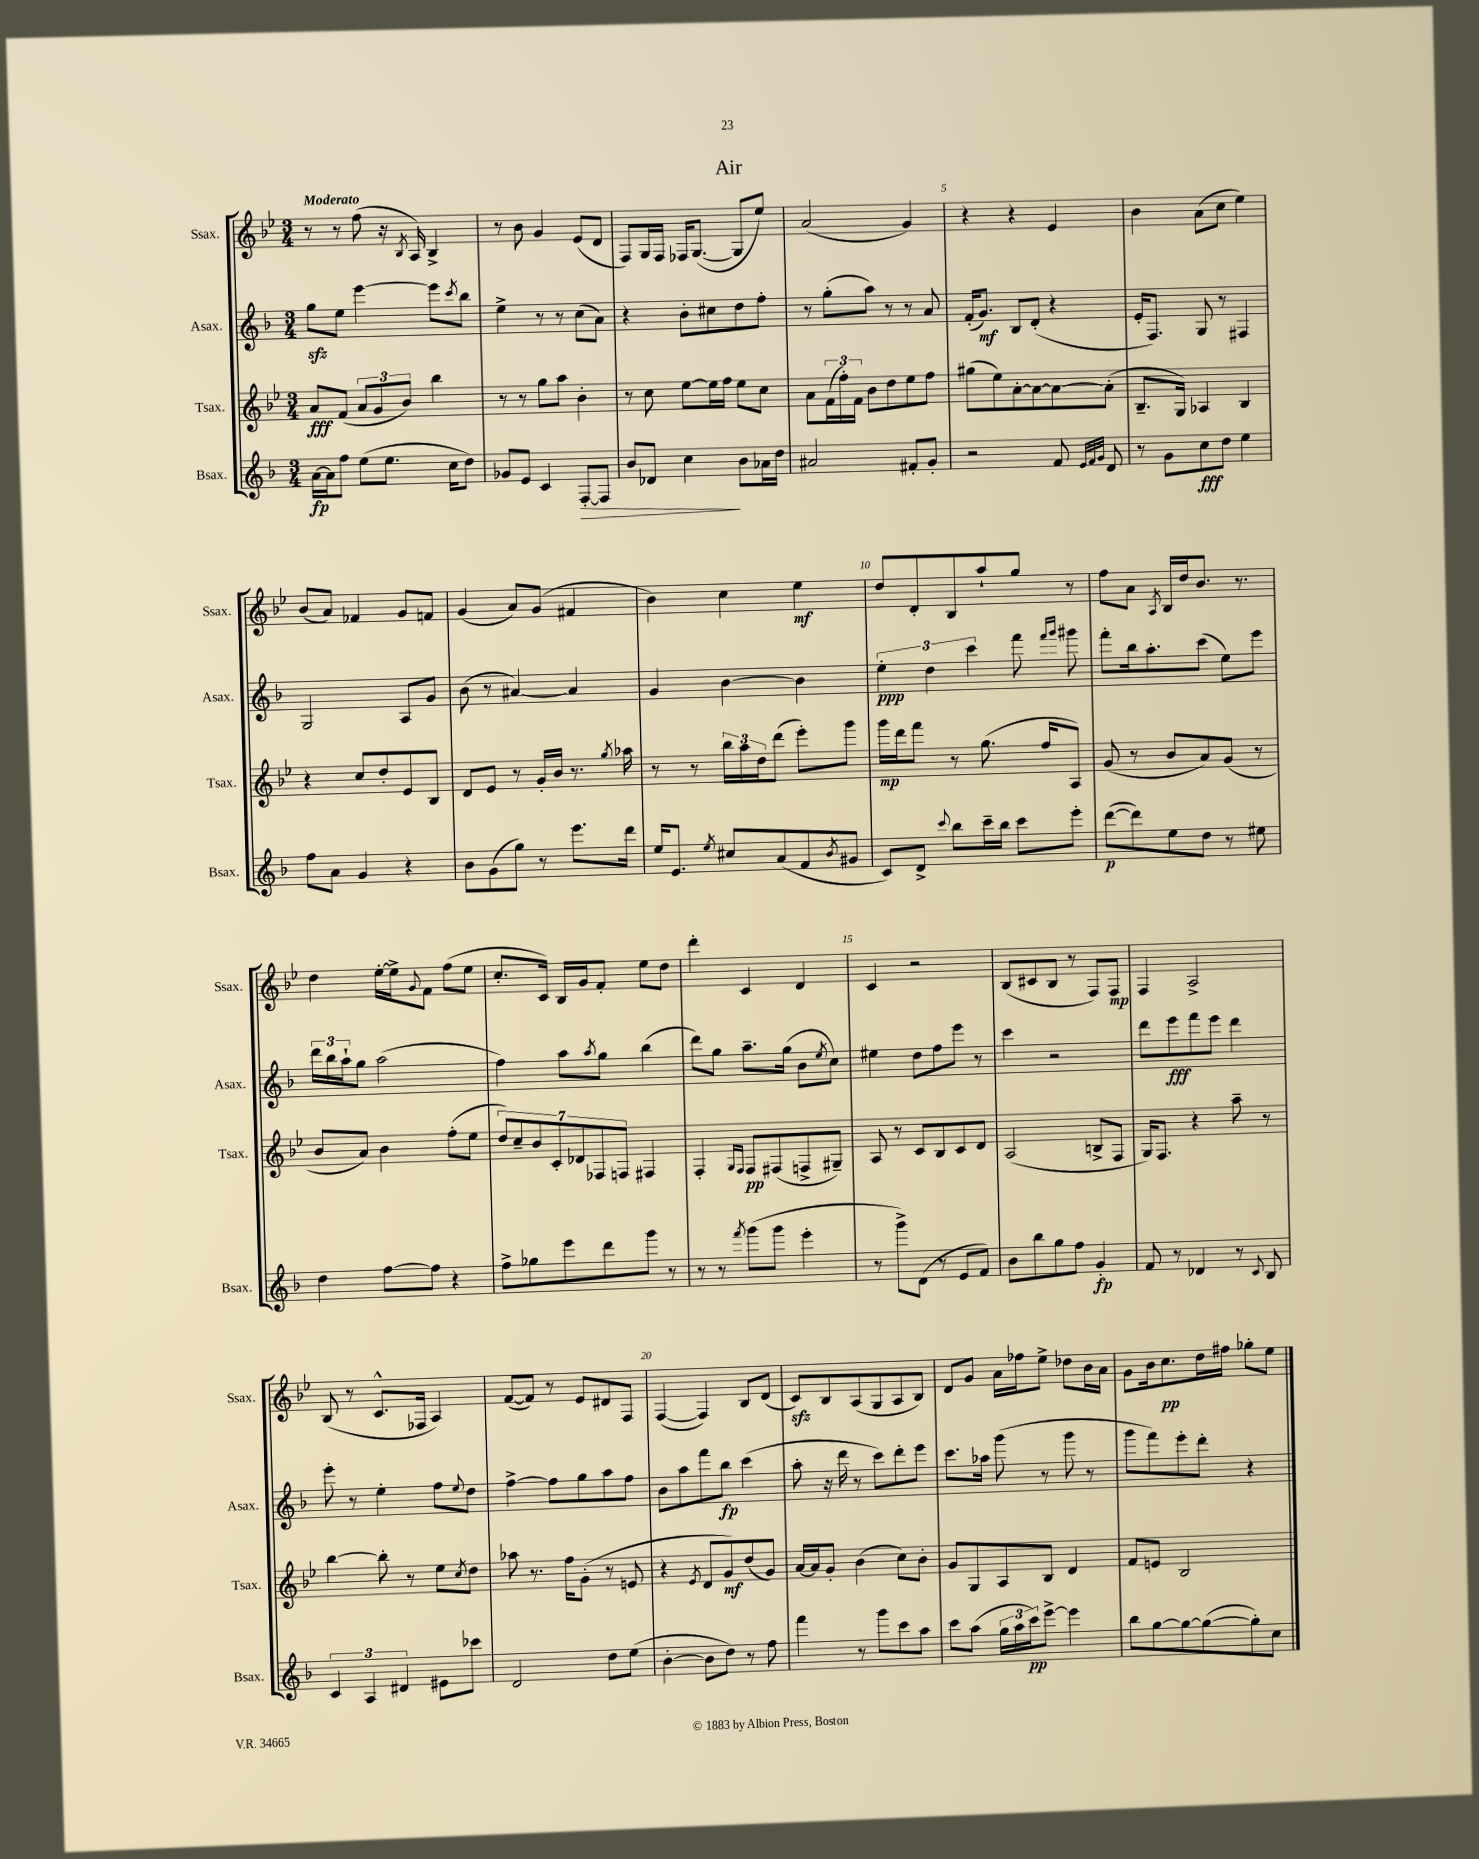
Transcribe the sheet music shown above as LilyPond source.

\header { title = "Air" }
<<
\new StaffGroup <<
\new Staff = "s0" \with { instrumentName = "Ssax." shortInstrumentName = "Ssax." } {
    \clef treble \key bes \major \numericTimeSignature \time 3/4 \tempo "Moderato"
    r8 r8 f''8( r16 \acciaccatura { bes8 } a16) bes4-> |
    r8 bes'8 g'4 ees'8( d'8 |
    f8) g16 f16 fes16 g8.~( g8 ees''8) |
    a'2( g'4) |
    r4 r4 ees'4 |
    bes'4 a'8( c''8 ees''4) |
    bes'8( a'8) fes'4 g'8 f'8 |
    g'4( a'8) g'8( fis'4 |
    bes'4) c''4 ees''4\mf |
    d''8 d'8-. bes8 a''8-! g''8 r8 |
    f''8 a'8 \acciaccatura { a8 } bes16 d''16 bes'8. r8. |
    d''4 ees''16~-. ees''16-> \appoggiatura { g'8 } f'8 f''8( ees''8 |
    c''8.-. c'16) bes16 g'16 f'8-. ees''8 d''8 |
    d'''4-. c'4 d'4 |
    c'4 r2 |
    bes8( cis'8 bes8 r8 f8) f8\mp |
    f4 a2-> |
    bes8( r8 c'8.-^ fes16 a4) |
    f'8~( f'8) r8 ees'8 dis'8 f8 |
    f4~( f4) bes8 d'8( |
    c'8\sfz) bes8 a8( g8 a8 bes8) |
    d'8 g'8 a'16 fes''16 ees''8-> des''8 bes'16 a'16 |
    g'8 bes'16 c''8.\pp d''16 fis''16 ges''8-. ees''8 \bar "|." |
}
\new Staff = "s1" \with { instrumentName = "Asax." shortInstrumentName = "Asax." } {
    \clef treble \key f \major \numericTimeSignature \time 3/4
    g''8\sfz e''8 e'''4~ e'''8 \acciaccatura { c'''8 } bes''8 |
    e''4-> r8 r8 c''8( a'8) |
    r4 bes'8-. cis''8 d''8 f''8-. |
    r8 g''8-.( a''8) r8 r8 a'8 |
    f'16-.( g'8.\mf) bes8 d'8-.( r4 |
    e'16-. f8.) g8 r8 fis4 |
    g2 a8 g'8 |
    bes'8( r8 ais'4~) ais'4 |
    g'4 bes'4~ bes'4 |
    \tuplet 3/2 { e''4-.\ppp d''4 c'''4 } f'''8 \grace { f'''16 g'''16 } gis'''8 |
    f'''8-. bes''16 a''8.-. c'''8( e''8) e'''8 |
    \tuplet 3/2 { d'''16 bes''16 a''16-! } g''8 a''2( |
    f''4) a''8 \acciaccatura { a''8 } g''8 bes''4( |
    d'''8) g''8 a''8.-- g''16( bes'8 \acciaccatura { e''8 } c''8) |
    eis''4 d''8 f''8 e'''8 r8 |
    c'''4 r2 |
    d'''8 e'''8\fff f'''8 e'''8 d'''4 |
    e'''8-. r8 e''4-. f''8 \appoggiatura { e''8 } d''8 |
    f''4~-> f''8 g''8 a''8 f''8 |
    bes'8 a''8 f'''8 bes''8\fp c'''4( |
    a''8-. r16 d'''16 r8 c'''8) d'''8-. e'''8 |
    c'''8. aes''16 g'''8( r8 g'''8 r8 |
    g'''8 f'''8) e'''8-. d'''8-. r4 \bar "|." |
}
\new Staff = "s2" \with { instrumentName = "Tsax." shortInstrumentName = "Tsax." } {
    \clef treble \key bes \major \numericTimeSignature \time 3/4
    a'8\fff f'8( \tuplet 3/2 { a'8 g'8 bes'8) } bes''4 |
    r8 r8 g''8 a''8 bes'4-. |
    r8 c''8 ees''8~ ees''16 f''16 ees''8 c''8 |
    a'8 \tuplet 3/2 { f'16( f''16-.) f'16 } bes'8 d''8 ees''8 f''8 |
    gis''8( ees''8) a'8~-. a'8~ a'8~ a'8-.( |
    bes8.-- g16) aes4 bes4 |
    r4 c''8 d''8-. ees'8 bes8 |
    d'8 ees'8 r8 g'16-. bes'16 r8. \acciaccatura { g''8 } aes''16 |
    r8 r8 \tuplet 3/2 { bes''16 a''16 d''16 } d'''8( ees'''8-.) g'''8 |
    g'''16\mp d'''16 f'''8 r8 g''8.( f''16 a8) |
    g'8( r8 bes'8 a'8) g'8( r8 |
    bes'8 a'8) bes'4 f''8-.( ees''8 |
    \tuplet 7/4 { d''8) c''8-- bes'8 c'8-. des'8 fes8 f8 } fis4 |
    f4-. \grace { g16 f16 } f8\pp fis8( f8-> gis8--) |
    a8 r8 c'8 bes8 c'8 d'8 |
    a2( b8-> f8 |
    g16) f8. r4 a''8-- r8 |
    bes''4~ bes''8-. r8 ees''8 \acciaccatura { c''8 } d''8 |
    aes''8 r8. f''16 g'8-.( r8 e'8 |
    r4 \acciaccatura { ees'8 } d'8 g'8\mf) d''8( g'8) |
    a'16~ a'16 g'8-. bes'4( c''8) bes'8-. |
    g'8 g8 a8 bes8 d'4 |
    f'8 e'8 bes2 \bar "|." |
}
\new Staff = "s3" \with { instrumentName = "Bsax." shortInstrumentName = "Bsax." } {
    \clef treble \key f \major \numericTimeSignature \time 3/4
    a'16~\fp a'16 f''8 e''8( e''8. c''16 d''8) |
    ges'8 e'8 c'4 f8~-.\> f8 |
    bes'8 des'8 c''4\! bes'8 aes'16 d''16 |
    ais'2 fis'8-. g'8-. |
    r2 f'8 \grace { e'32 f'32 g'32 } d'8 |
    r8 g'8 c''8\fff d''8 e''4 |
    f''8 a'8 g'4 r4 |
    bes'8 g'8( g''8) r8 e'''8. d'''16 |
    e''16 e'8. \acciaccatura { e''8 } cis''8 a'8( f'8 \acciaccatura { bes'8 } gis'8 |
    c'8) d'8-> \appoggiatura { c'''8 } bes''8 c'''16-- bes''16 c'''8 e'''8-. |
    d'''8~\p( d'''8) e''8 d''8 r8 eis''8 |
    d''4 f''8~ f''8 r4 |
    f''8-> ges''8 e'''8 d'''8 g'''8 r8 |
    r8 r8 \acciaccatura { f'''8 } g'''8( g'''8 e'''4-. |
    r8 g'''8->) d'8( r8 e'8 f'8) |
    bes'8 bes''8 g''8 f''8 g'4-.\fp |
    f'8 r8 des'4 r8 \appoggiatura { c'8 } bes8 |
    \tuplet 3/2 { c'4 a4 dis'4 } eis'8 ces'''8 |
    d'2 d''8 e''8( |
    bes'4~-. bes'8 d''8) r8 f''8 |
    f'''4 r8 g'''8 c'''8 a''8 |
    c'''8 a''8( \tuplet 3/2 { g''16 a''16 c'''16\pp) } e'''8~-> e'''4 |
    bes''8 g''8~ g''8~ g''8~( g''8-.) c''8 \bar "|." |
}
>>
>>
\layout { \context { \Score \override BarNumber.break-visibility = ##(#f #t #t) barNumberVisibility = #(every-nth-bar-number-visible 5) } }
